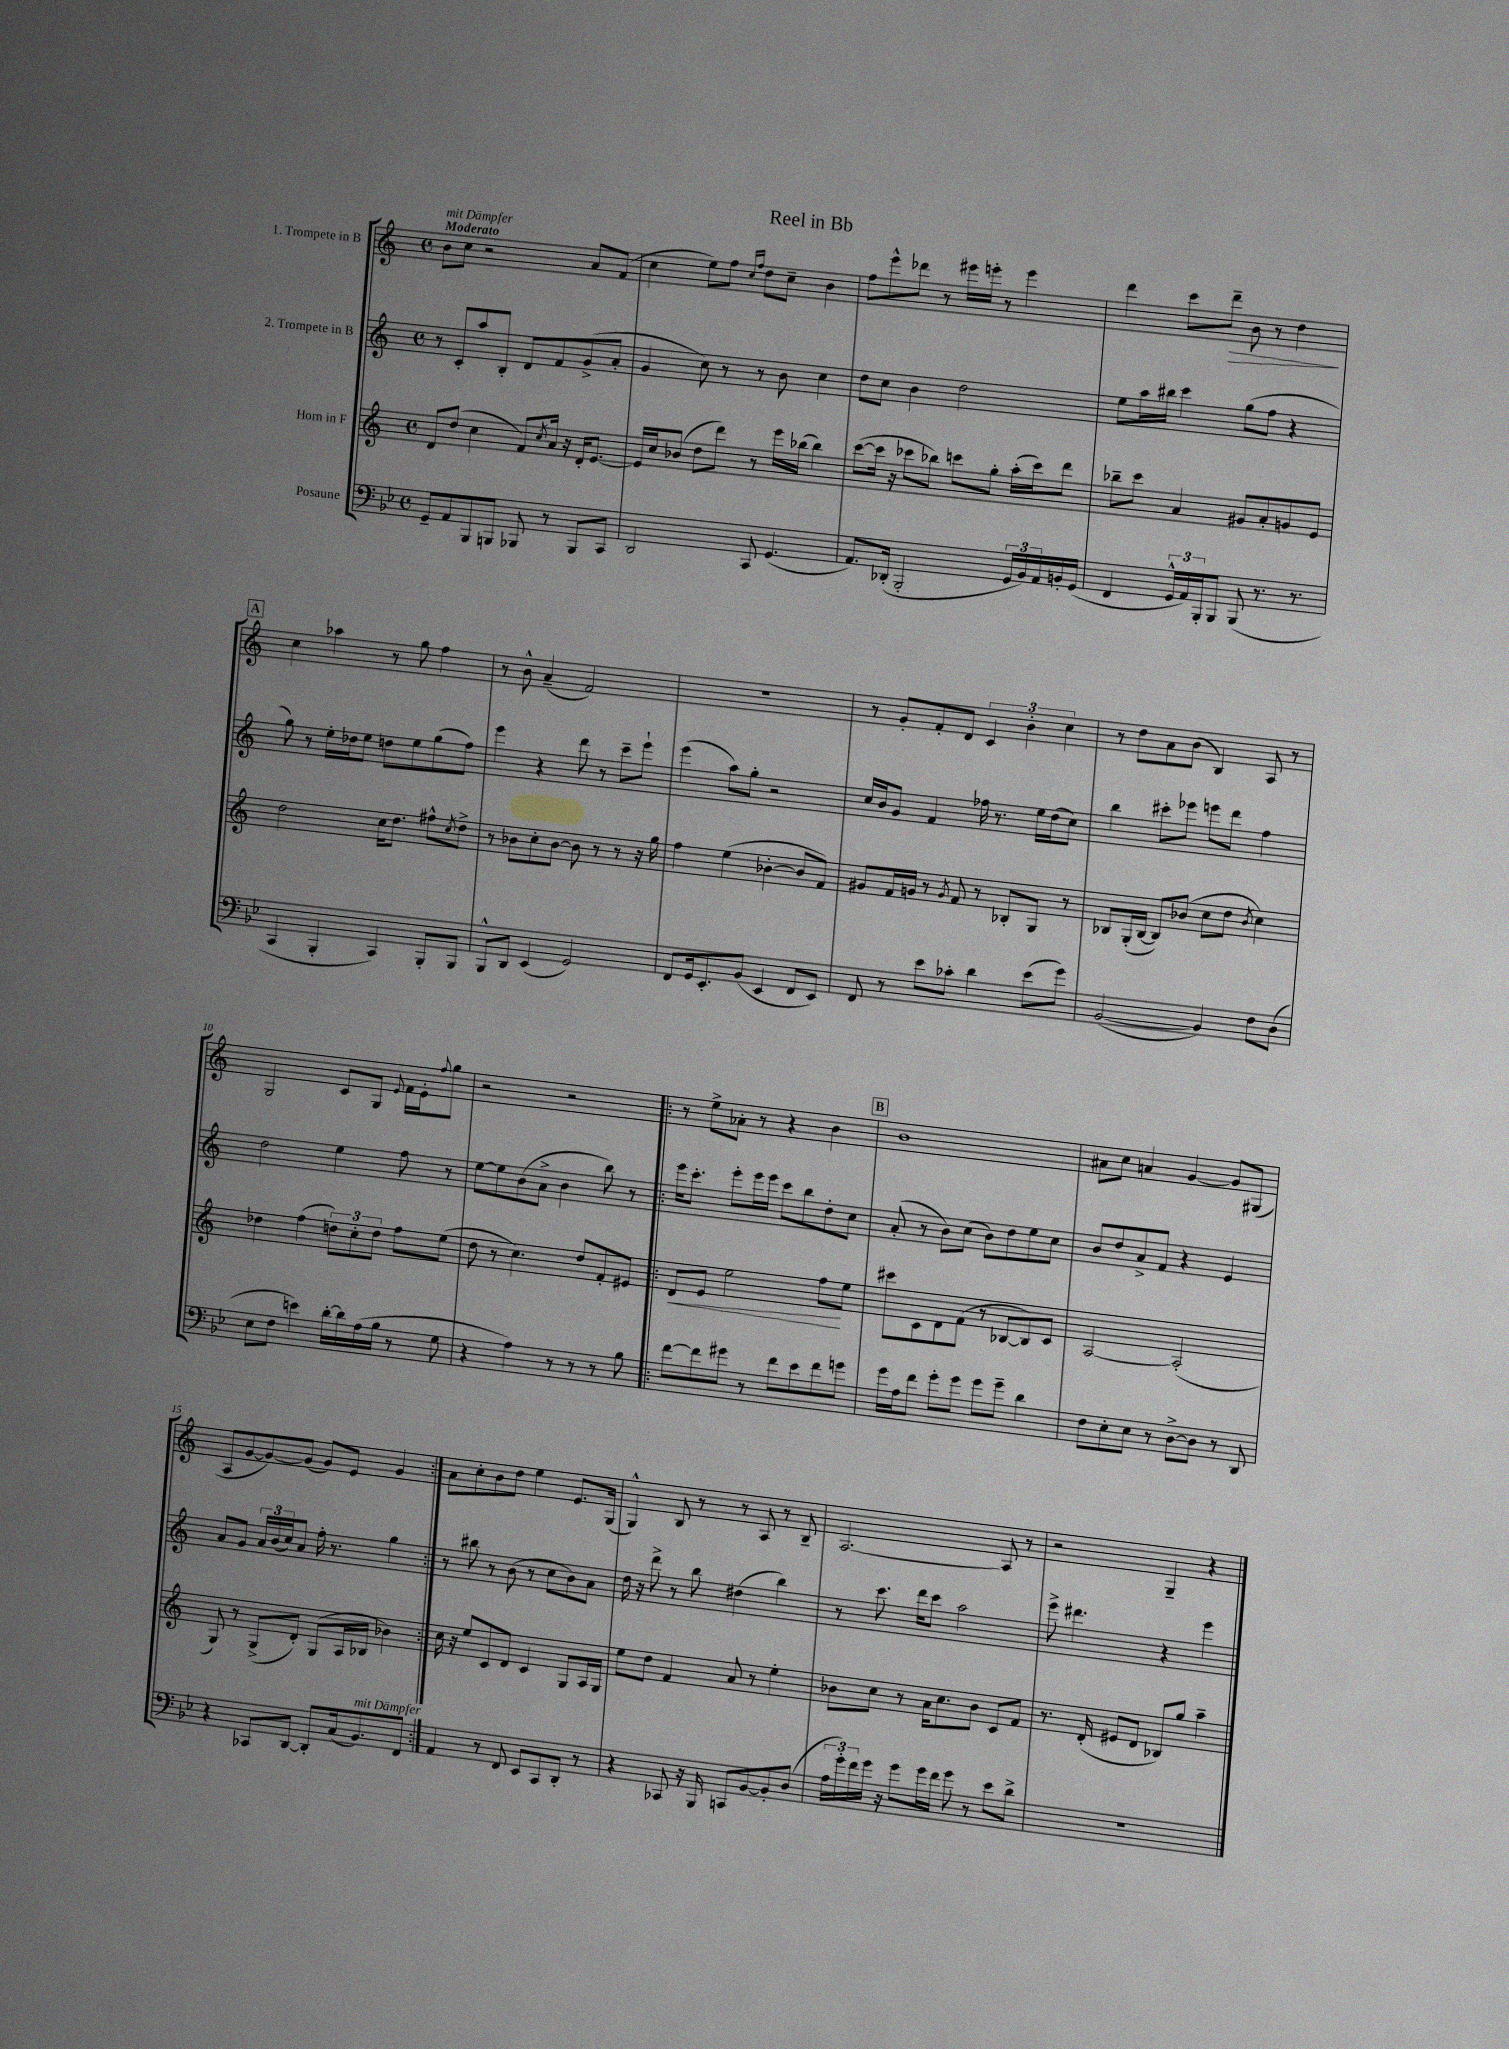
\header { title = "Reel in Bb" }
<<
\new StaffGroup <<
\new Staff = "s0" \with { instrumentName = "1. Trompete in B" } {
    \clef treble \key c \major \defaultTimeSignature \time 4/4 \tempo "Moderato"
    b'8^\markup { \italic "mit Dämpfer" } c''8 r2 a'8 f'8( |
    c''4 e''8) f''8 \grace { c''16 f''16 } d''8 c''8-- b'4 |
    f''8 e'''8-^ des'''8 r8 eis'''16 e'''16-. r8 e'''4 |
    d'''4 c'''8 d'''8--\> b'8 r8 d''4\! |
    \mark \markup { \box "A" } c''4 aes''4 r8 g''8 f''4 |
    r8 b'8-^ a'4--( f'2) |
    R1 |
    r8 g'8-. f'8-. d'8 \tuplet 3/2 { c'4 b'4-. c''4 } |
    r8 d''8 a'8 b'8( b4) a8 r8 |
    g2 c'8 g8 \appoggiatura { e'8 } f'16 e'16-. \appoggiatura { f''8 } g''8 |
    r2 r2 |
    \repeat volta 2 { r8 e''8-> aes'8-. r8 r4 b'4 |
    \mark \markup { \box "B" } b'1 |
    ais'8 c''8 a'4 g'4~ g'8 gis8( |
    a8 g'8~ g'8~) g'8( g'8) e'8 g'4 | }
    a'8 c''8-. b'8 d''8 e''4 e'8. g16( |
    g4-^) b8 r8 r8 a8 r8 b8-- |
    a2.~ a8 r8 |
    r2 g4-- r4 \bar "|." |
}
\new Staff = "s1" \with { instrumentName = "2. Trompete in B" } {
    \clef treble \key c \major \defaultTimeSignature \time 4/4
    r8 c'8-. a''8 b8-. d'8 f'8 g'8->( a'8-. |
    g'4 c''8) r8 r8 b'8 c''4 |
    d''8 c''8 b'4 d''2 |
    e''8 a''16 bis''16 c'''4 g''8( f''8 r4 |
    \mark \markup { \box "A" } g''8) r8 e''16-. des''16 e''8 d''8 e''8 g''8( f''8) |
    e'''4 r4 d'''8 r8 c'''8-- e'''8-! |
    e'''4( a''8) g''8-. r2 |
    c''16 b'16 g'8 f'4 fes''16 r8. e''16 d''16( c''8) |
    b''4 cis'''8-. ees'''8 e'''8 d'''8 f''4 |
    d''2 e''4 f''8 r8 |
    e''8~ e''8 b'8( a'8-> b'4 b''8) r8 |
    \repeat volta 2 { e'''16 c'''8.-. e'''8-. e'''16 e'''16 c'''8 b''8 d''8-. c''8 |
    \mark \markup { \box "B" } a'8-.( r8 b'8) c''8( b'8) d''8 e''8 c''8 |
    b'8 d''8 a'8-> f'8 r4 e'4 |
    a'8 g'8 \tuplet 3/2 { a'16 b'16( c''16) } a'8 f''16-. r8. g''4 | }
    r8 bis''8 r8 b'8( r8 c''8 b'8) a'8 |
    d''16 r16 d'''8-> r8 b''8 dis''4( b''4) |
    r8 c'''8. d'''16 c'''8 a''2 |
    e'''8-> dis'''4. r4 e'''4 \bar "|." |
}
\new Staff = "s2" \with { instrumentName = "Horn in F" } {
    \clef treble \key c \major \defaultTimeSignature \time 4/4
    d'8 d''8( c''4 f'8) \acciaccatura { c''8 } a'16 r16 d'16-. e'8.~ |
    e'16 c''16 bes'8( d''8 d'''8) r8 e'''16 bes''16( bes''4) |
    c'''8~( c'''16 r16 ces'''8 bes''8) c'''8 g''8-. a''16-.( c'''16) d'''8 |
    bes''8-- c'''8 a'4 gis'8 a'8-. g'8 e'8 |
    \mark \markup { \box "A" } d''2 c''16 d''8. fis''8-^ \acciaccatura { c''8 } d''8-> |
    r8 bes'8 c''8-. bes'8~ bes'8 r8 r8 r16 g''16 |
    f''4 e''4( bes'4~-. bes'8 f'8) |
    gis'8 f'16 g'16 r8 \acciaccatura { g'8 } f'8 r8 bes8-. g8 r8 |
    bes8 g16-.( bes16~ bes8) bes'8( c''8 d''8 \acciaccatura { bes'8 } c''4) |
    des''4 f''4( \tuplet 3/2 { d''8) c''8-. d''8 } f''8 e''8( |
    d''8 r8 c''4.) d''8 f'8-. eis'8 |
    \repeat volta 2 { d'8\< e'8 e''2 f''8\! e''8 |
    \mark \markup { \box "B" } cis'''8 c'8 d'8 f'8( r8 bes8~ bes8) c'8 |
    a2~ a2-.( |
    g8) r8 g8->( d'8-.) g8( a16 bes16 bes'4) | }
    c''16 r16 e''8 c'8 d'8 c'4 g8 a16 g16 |
    e''8 d''8 f'4 a'8 r8 e''4-. |
    bes'8 c''8 r8 a'16 c''8. bes'8 c'8 f'8 |
    r8. d'16-.( eis'8 d'8 bes8) g''8 a''4-- \bar "|." |
}
\new Staff = "s3" \with { instrumentName = "Posaune" } {
    \clef bass \key bes \major \defaultTimeSignature \time 4/4
    g,8-- a,8 bes,,8 b,,8 bes,,8 r8 bes,,8 c,8 |
    d,2 c,8 g,4.( |
    a,8.) des,16-.( bes,,2-. \tuplet 3/2 { g,16 bes,16) a,16 } b,16-. g,16( |
    f,4 \tuplet 3/2 { g,16-^ a,16) bes,,16-. } bes,,8 bes,,8( r8. r8. |
    \mark \markup { \box "A" } c,4 bes,,4-. c,4) bes,,8-. bes,,8 |
    bes,,8-^ d,8 ees,4( g,2) |
    f,8 g,16 ees,8.-. bes,8( ees,4 f,8 ees,8) |
    f,8 r8 ees'8 ces'8-. d'4 ees'8( g'8) |
    bes,2~( bes,4) f8 d8( |
    ees8 f8 e'4) d'16~-. d'16 a16( bes16 r8 g8 |
    r4 a4) r8 r8 r8 bes8 |
    \repeat volta 2 { f'8~ f'8 gis'8 r8 f'8 ees'8 f'8 g'8 |
    \mark \markup { \box "B" } g'16 a16 f'8 g'8-. g'8 g'8 g'8-- d'4 |
    f8 ees8-. ees8 r8 d8~-> d8 r8 d,8 |
    r4 ces,8 d,8~ d,8-. c16( bes,8.^\markup { \italic "mit Dämpfer" }) f,8 | }
    a,4 r8 f,8 ees,8 c,8 d,8-. r8 |
    r4 ces,8 r16 bes,,16 c,8 bes,8~ bes,8-. d8( |
    \tuplet 3/2 { a16 g'16-.) f'16 } g'16 r16 g'8 g'16 f'16 g'8 r8 ees'8 d'8-> |
    R1 \bar "|." |
}
>>
>>
